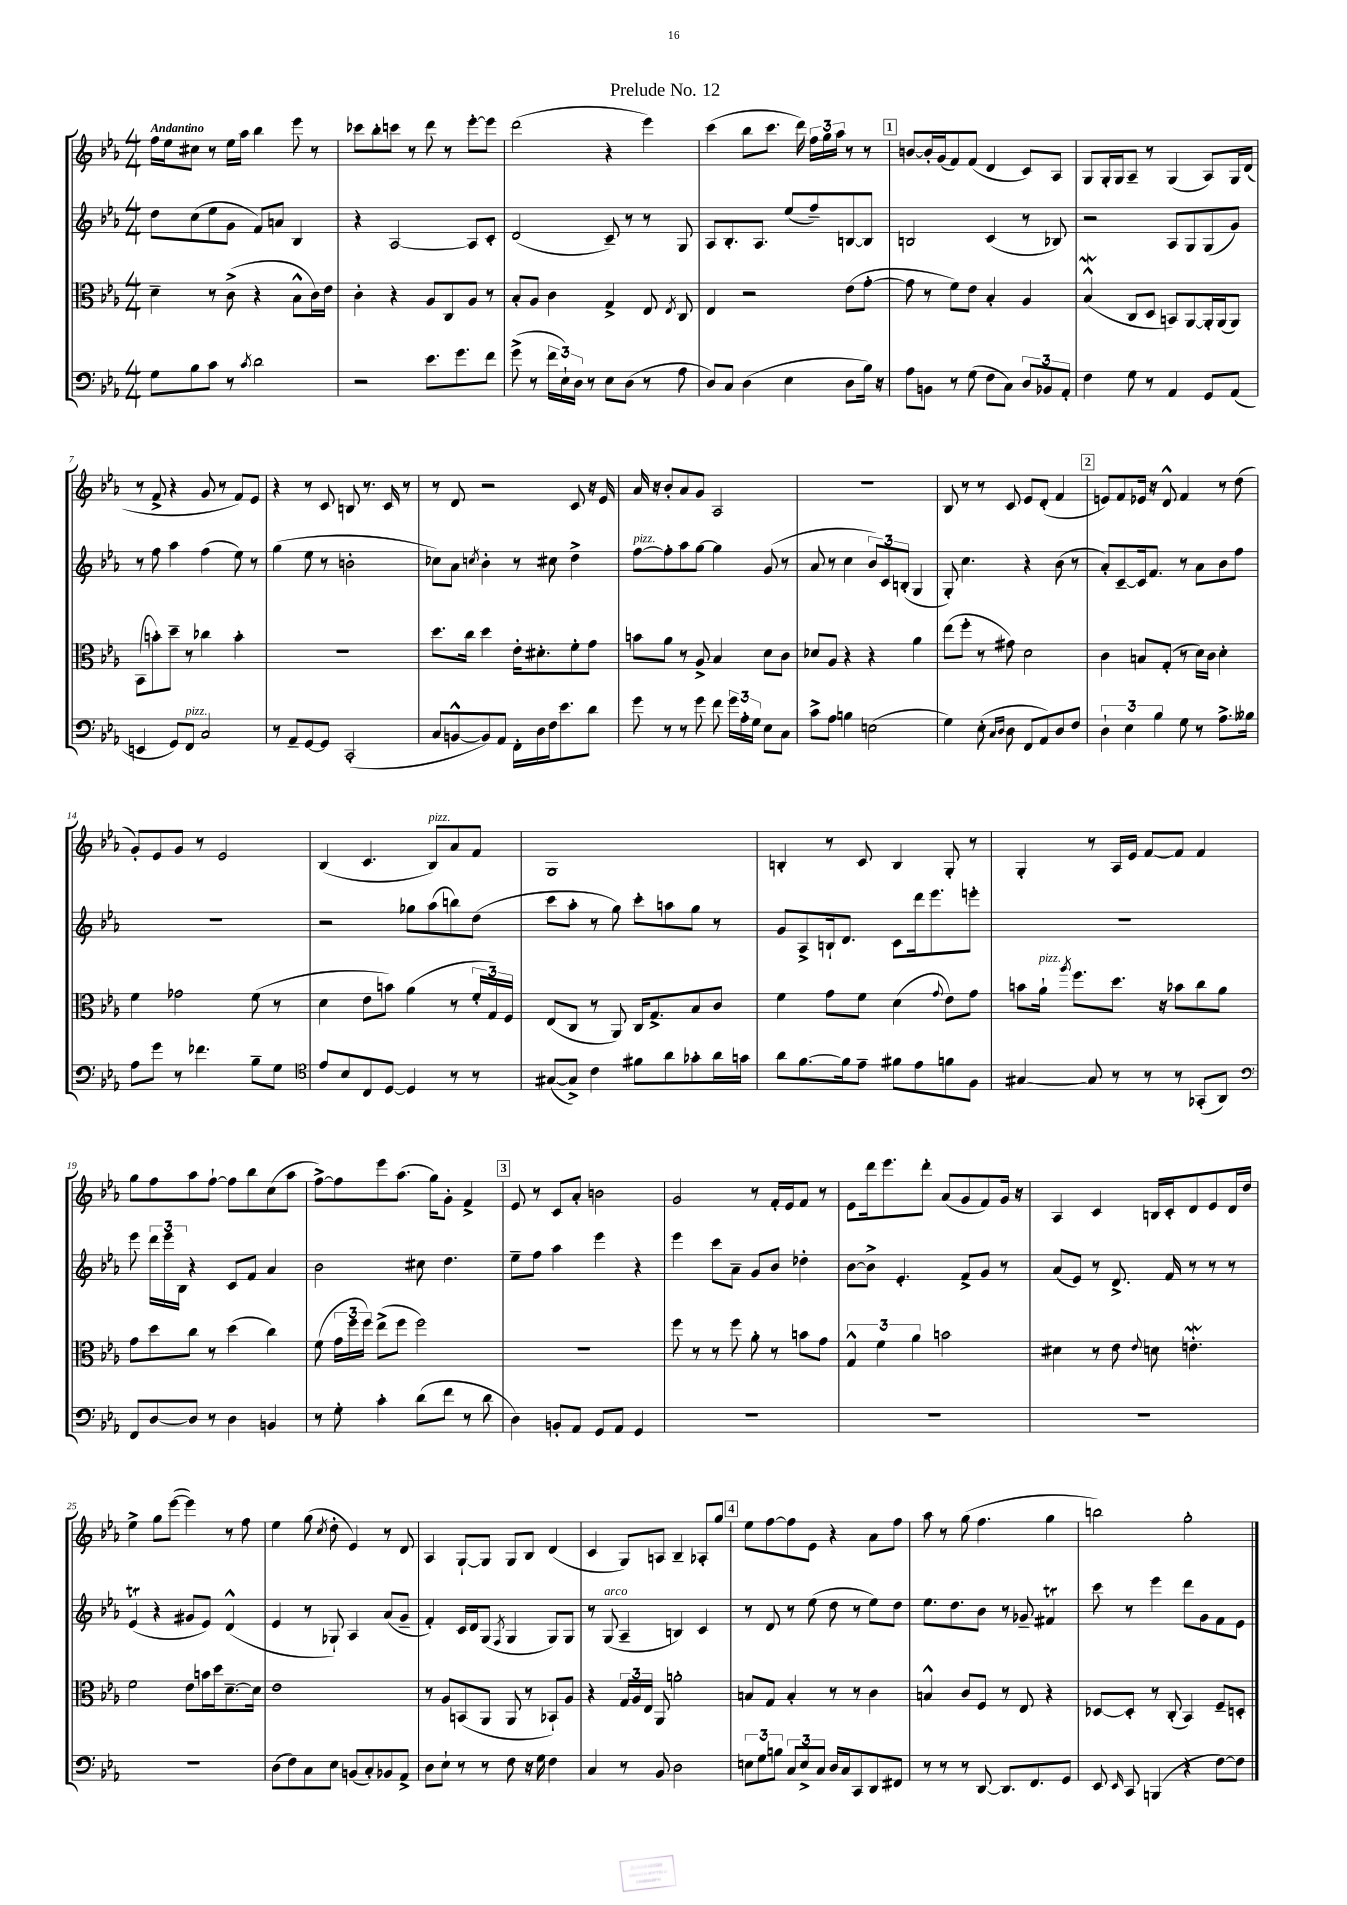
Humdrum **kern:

**kern	**kern	**kern	**kern
*staff4	*staff3	*staff2	*staff1
*clefF4	*clefC3	*clefG2	*clefG2
*k[b-e-a-]	*k[b-e-a-]	*k[b-e-a-]	*k[b-e-a-]
*M4/4	*M4/4	*M4/4	*M4/4
8G	4d~	8dd	16ff
.	.	.	16ee-
8B-	.	(8cc	8cc#
8c	8r	8ee-	8r
8r	(8c^	8g	16ee-
.	.	.	16aa-
8qc	.	.	.
2d	4r	8f)	4bb-
.	.	8a	.
.	8B-^^	4B-	8eee-
.	16c)	.	8r
.	16e-	.	.
=	=	=	=
2r	4c'	4r	8ccc-
.	.	.	8bb-'
.	4r	[2A-	8ccc
.	.	.	8r
8.e-	8A-	.	8ddd
.	8C	.	8r
8.g	.	.	.
.	8A-	8A-]	[8eee-'
8f	8r	8c'	8eee-]
=	=	=	=
(8g^	8B-'	(2d	(2ddd
8r	8A-	.	.
24f	4c	.	.
24E-`)	.	.	.
24D	.	.	.
8r	.	.	.
8E-	4G^	8c~)	4r
(8D	.	8r	.
8r	8E-	8r	4eee-)
.	8qE-	.	.
8A-	8C	8G	.
=	=	=	=
8D)	4E-	8A-	(4ccc
8C	.	8.B-'	.
(4D	2r	.	8bb-
.	.	8.A-	.
.	.	.	8.ccc
4E-	.	(8ee-	.
.	.	.	16ddd)
.	.	8ff~)	24ff
.	.	.	24gg
.	.	.	24aa-
8D	(8e-	[8B	8r
16B-)	[8g'	8B]	8r
16r	.	.	.
=	=	=	=
8A-	8g]	2B	[8b
8BB	8r	.	16b']
.	.	.	(16g
8r	8f)	.	8f)
(8G	8e-	.	(8f
8F	4B-'	(4c	4d
8C)	.	.	.
12D	4A-	8r	8c)
12BB-	.	.	.
.	.	8B-)	8A-
12AA-'	.	.	.
=	=	=	=
4F	(4B-^^	2r	8G
.	.	.	16G'
.	.	.	16G
8G	8C	.	8A-~
8r	8D	.	8r
4AA-	8BB)	8A-	(4G
.	[8AA-	8G	.
8GG	16AA-']	(8G	8A-)
.	(16AA-	.	.
(8AA-	8AA-)	8g)	16G
.	.	.	(16d
=	=	=	=
4EE	(8BB-	8r	8r
.	8b')	8ff	8f^
8GG)	8dd~	4aa-	4r
8FF	8r	.	.
2C	4cc-	(4ff	8g
.	.	.	8r
.	4b'	8ee-)	8f)
.	.	8r	8e-
=	=	=	=
8r	1r	(4gg	4r
8AA-~	.	.	.
[8GG	.	8ee-	8r
8GG]	.	8r	8c
(2CC'	.	2b'	8B
.	.	.	8.r
.	.	.	16c
.	.	.	8r
=	=	=	=
8C	8.dd	8cc-)	8r
[8BB^^	.	8a-	8d
.	16cc	.	.
.	.	8qcc	.
8BB])	4dd	4b-'	2r
8AA-	.	.	.
16FF'	16e-'	8r	.
16D	8.d#'	.	.
16F	.	8cc#	.
8.e-	.	.	.
.	8f'	4dd^	8c
8d	8g	.	16r
.	.	.	16e-
=	=	=	=
8g	8b	[8ff	16a-
.	.	.	16r
8r	8a-	8ff']	8b-'
8r	8r	8aa-	8a-
8g	8A-^	[8gg	8g
8f	4B-	4gg]	2A-
24g	.	.	.
24A-'	.	.	.
24G	.	.	.
8E-	8d	(8g	.
8C	8c	8r	.
=	=	=	=
8c^	8d-	8a-	1r
8A-	8A-	8r	.
4B	4r	4cc	.
(2E	4r	12b-)	.
.	.	12c	.
.	.	(12B'	.
.	4a-	4G	.
=	=	=	=
4G)	(8ee-	8G')	8B-
.	8ff'	4.cc	8r
(8E-'	8r	.	8r
16qqC	.	.	.
16qqD	.	.	.
8D	8g#)	.	8c
8FF	2d	4r	8e-
8AA-)	.	.	(8d'
8D	.	(8b-	4f
8F	.	8r	.
=	=	=	=
6D`	4c	8a-')	8e)
.	.	[8c~	8f
6E-	.	.	.
.	8B	16c]	16e-
.	.	8.f	16r
6B-	.	.	.
.	(8G'	.	8d^^
8G	8r	8r	4f
8r	16d)	8a-	.
.	16c	.	.
8.A-^	4d'	8b-	8r
.	.	8ff	(8dd
16B--	.	.	.
=	=	=	=
8A-	4f	1r	8g')
8g	.	.	8e-
8r	2g-	.	8g
4.f-	.	.	8r
.	.	.	2e-
8B-~	(8f	.	.
8G	8r	.	.
=	=	=	=
*clefC4	*	*	*
8e-	4d	2r	(4B-
8B-	.	.	.
8C	8e-	.	4.c
[8D	8b)	.	.
4D]	(4a-	8gg-	.
.	.	(8aa-	8B-)
8r	8r	8bb)	8a-
8r	24f'	(8dd	8f
.	24G)	.	.
.	24F	.	.
=	=	=	=
([8G#	(8E-	8ccc	1G
8G#^])	8C	8aa-'	.
4c	8r	8r	.
.	8AA-)	8gg)	.
8f#	16C	8ccc'	.
.	8.G^	.	.
8a-	.	8aa	.
8g-'	8B-	8gg	.
16a-	8c	8r	.
16g	.	.	.
=	=	=	=
8a-	4f	8g	4B'
[8.f	.	8A-^	.
.	8g	16B`	8r
16f]	.	8.d	.
8e-~	8f	.	8c
8f#	(4d	8c	4B
8e-	.	16ddd	.
.	.	8.eee-	.
.	8qqg	.	.
8f	8e-)	.	8G'
8F	8g	8eee'	8r
=	=	=	=
[4G#	8b	1r	4G'
.	16a-`	.	.
.	8qaa-	.	.
.	8.ff	.	.
8G#]	.	.	8r
8r	8.dd	.	16A-
.	.	.	16e-
8r	.	.	[8f
.	16r	.	.
8r	8b-	.	8f]
(8GG-'	8cc	.	4f
8AA-)	8a-	.	.
=	=	=	=
*clefF4	*	*	*
8FF	8g	8eee-	8gg
[8D	8dd	24ddd	8ff
.	.	24eee-	.
.	.	24B-	.
8D]	8cc	4r	8aa-
8r	8r	.	[8ff`
4D	(4dd	8c	8ff]
.	.	8f	8bb-
4BB	4cc)	4a-	(8cc
.	.	.	8aa-
=	=	=	=
8r	(8f	2b-	[8ff^)
8G'	24g	.	8ff]
.	24ff	.	.
.	24ff)	.	.
4c'	(8ee-^	.	8eee-
.	8ff	.	(8.aa-
(8d	2ff)	8cc#	.
.	.	.	16gg)
8f	.	4.dd	8g'
8r	.	.	4f^
8d	.	.	.
=	=	=	=
4D)	1r	8ee-~	8e-
.	.	8ff	8r
8BB'	.	4aa-	8c
8AA-	.	.	8a-'
8GG	.	4eee-	2b
8AA-	.	.	.
4GG	.	4r	.
=	=	=	=
1r	8ff	4eee-	2g
.	8r	.	.
.	8r	8ccc	.
.	8ff	8a-~	.
.	8a-'	8g	8r
.	8r	8b-	16f'
.	.	.	16e-
.	8b	4dd-'	8f
.	8g	.	8r
=	=	=	=
1r	6G^^	[8b-	8e-
.	.	8b-^]	16ddd
.	6f	.	.
.	.	.	8.eee-
.	.	4.e-'	.
.	6a-	.	.
.	.	.	8ddd'
.	2b	.	(8a-
.	.	8f^	8g
.	.	8g	8f)
.	.	8r	16g
.	.	.	16r
=	=	=	=
1r	4d#	(8a-	4A-
.	.	8e-)	.
.	8r	8r	4c
.	8e-	8.d^	.
.	8qqe-	.	.
.	8d	.	16B
.	.	16f	16c'
.	4.e'	8r	8d
.	.	8r	8e-
.	.	8r	16d
.	.	.	16dd
=	=	=	=
1r	2f	(4e-	4ee-^
.	.	4r	8gg
.	.	.	([8eee-
.	8e-	8g#	4eee-])
.	16b	8e-)	.
.	16dd	.	.
.	[8.d~	(4d^^	8r
.	.	.	8ff
.	16d]	.	.
=	=	=	=
(8D	1e-	4e-	4ee-
8F)	.	.	.
8C	.	8r	(8gg
.	.	.	8qcc
8E-	.	8G-`)	8dd'
(8BB	.	4A-	4e-)
8C')	.	.	.
8BB-	.	(8a-	8r
8AA-^	.	8g~	8d
=	=	=	=
8D	8r	4f')	4A-
8E-`	8A-	.	.
8r	(8BB	16c	[8G`
.	.	16d	.
8r	8AA-	(8G	8G]
.	.	8qF	.
8F	8AA-	4G	8G
16r	8r	.	8B-
16G	.	.	.
4F	8BB-`)	8G)	(4d
.	8A-	8G	.
=	=	=	=
4C	4r	8r	4c
.	.	(8G	.
8r	24G	4A-~	8G)
.	24A-	.	.
.	24E-	.	.
8BB-	8AA-	.	8A
2D	2a'	4B)	4B-~
.	.	4c	8A-'
.	.	.	8gg
=	=	=	=
12E	8B	8r	8ee-
12G	.	.	.
.	8G	8d	[8ff
12B	.	.	.
12C	4B'	8r	8ff]
12E^	.	.	.
.	.	(8ee-	8e-
12C	.	.	.
16D	8r	8dd	4r
16C	.	.	.
8CC	8r	8r	.
8DD	4c	8ee-)	8a-
8FF#	.	8dd	8ff
=	=	=	=
8r	4B^^	8.ee-	8aa-
8r	.	.	8r
.	.	8.dd	.
8r	8c	.	(8gg
[8DD	8F	8b-	4.ff
8.DD]	8r	8r	.
.	8E-	8g-~	.
8.FF	.	.	.
.	4r	4f#	4gg
8GG	.	.	.
=	=	=	=
8EE-	[8D-	8ccc	2bb)
16qqEE-	.	.	.
8CC	8D-']	8r	.
(4BBB	8r	4eee-	.
.	(8C'	.	.
4r	4BB-)	8ddd	2gg'
.	.	8g	.
[8F)	8F~	8f	.
8F]	8D'	8e-	.
==	==	==	==
*-	*-	*-	*-
